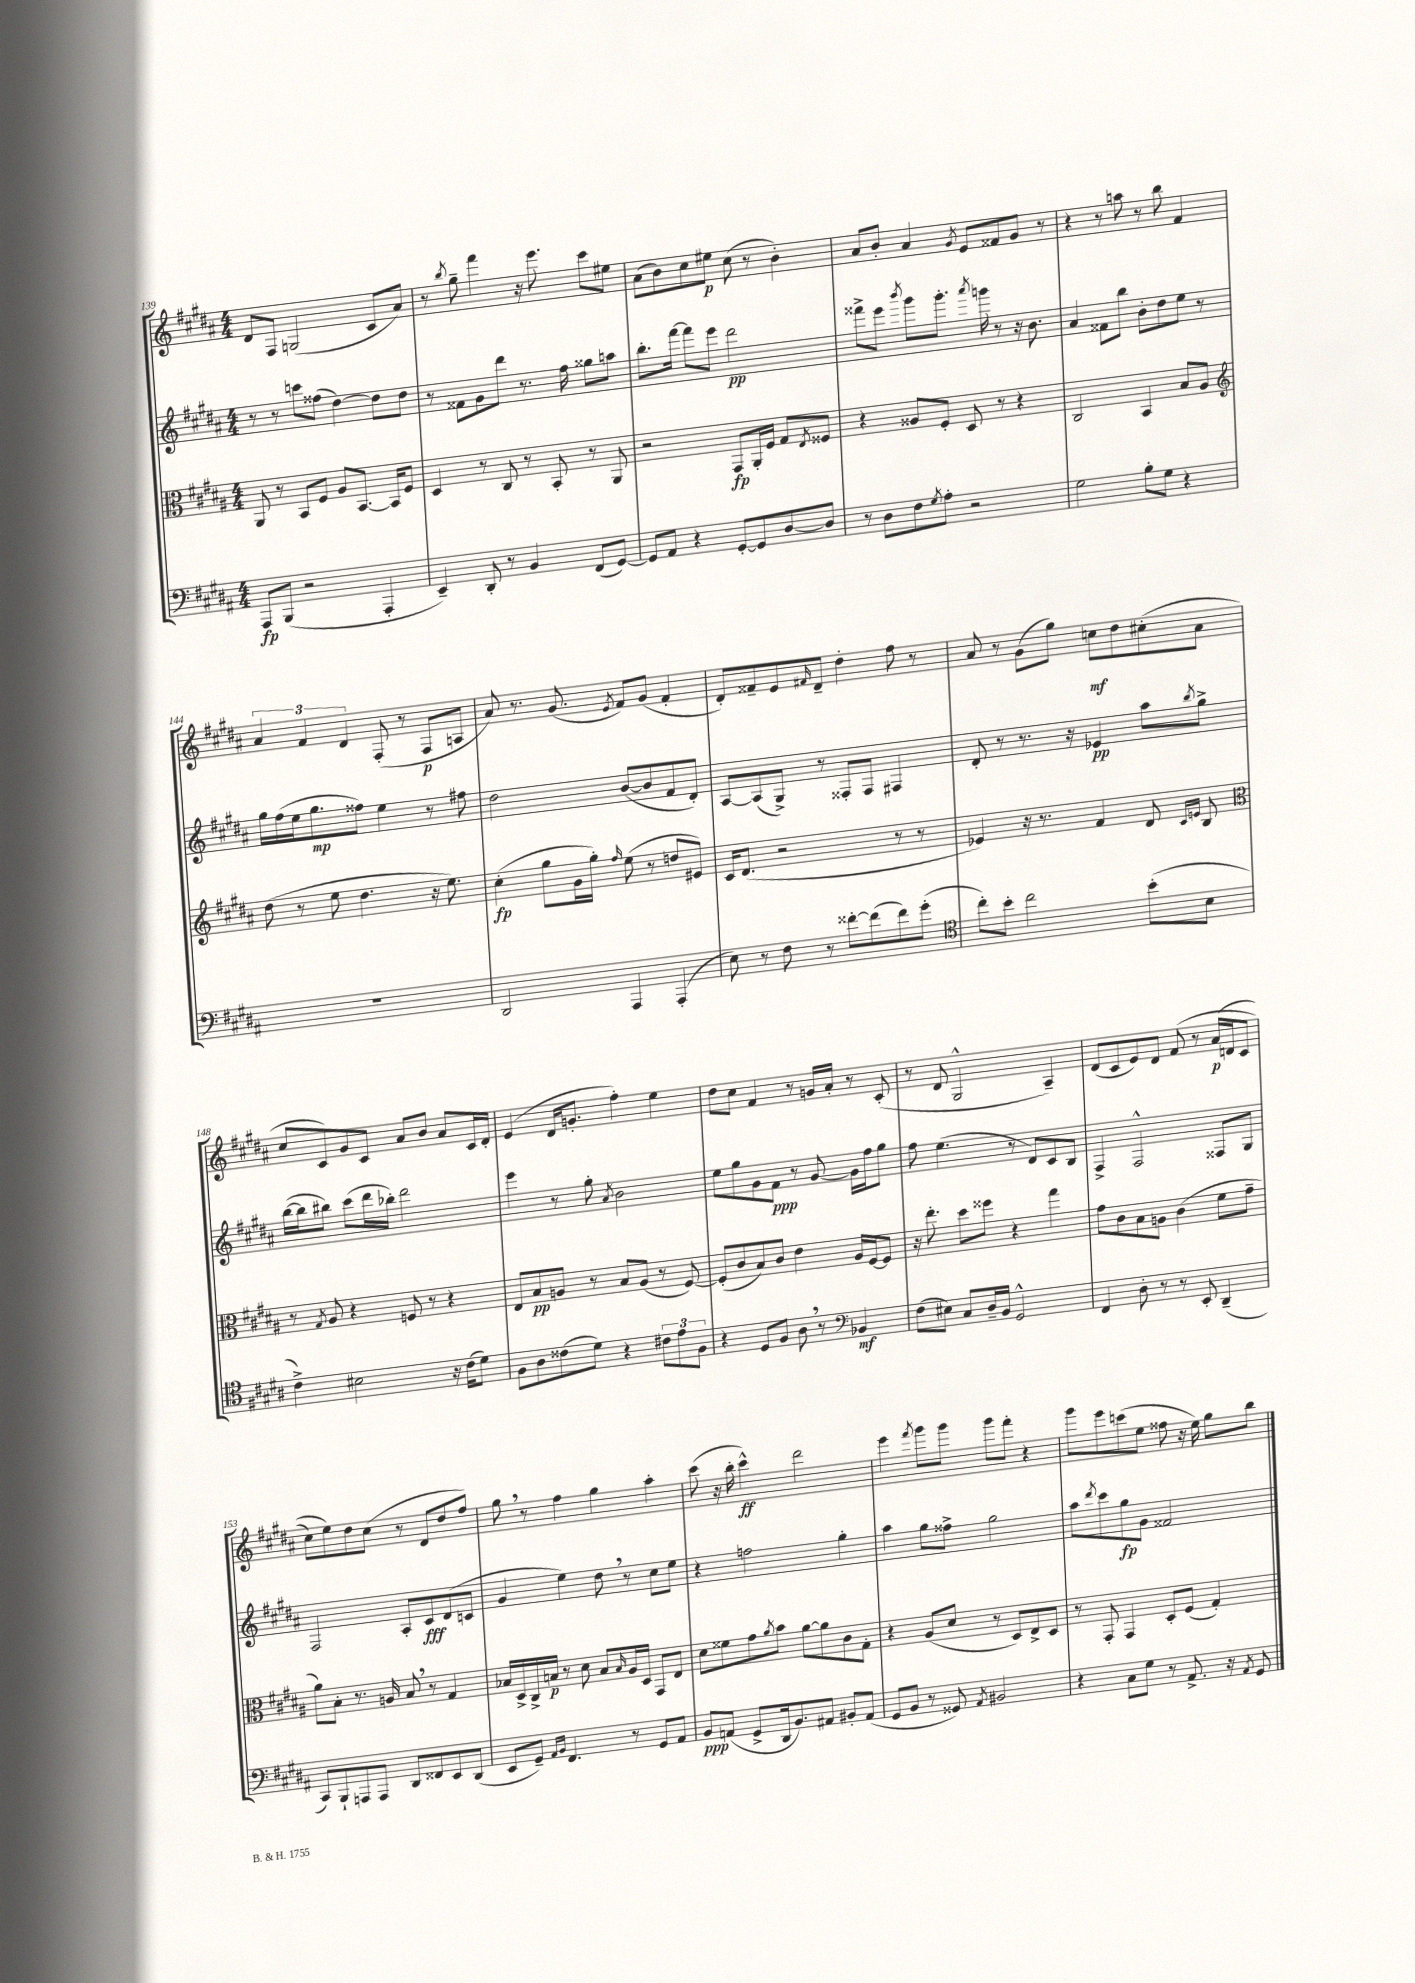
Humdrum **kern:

**kern	**dynam	**kern	**dynam	**kern	**dynam	**kern	**dynam
*part4	*part4	*part3	*part3	*part2	*part2	*part1	*part1
*staff4	*staff4	*staff3	*staff3	*staff2	*staff2	*staff1	*staff1
*clefF4	*	*clefC3	*	*clefG2	*	*clefG2	*
*k[f#c#g#d#a#]	*	*k[f#c#g#d#a#]	*	*k[f#c#g#d#a#]	*	*k[f#c#g#d#a#]	*
*M4/4	*	*M4/4	*	*M4/4	*	*M4/4	*
=139	=139	=139	=139	=139	=139	=139	=139
8AAA#/L	fp	8AA#/	.	8r	.	8d#/L	.
(8BBB/J	.	8r	.	8r	.	8F#/J	.
2r	.	8BB/L	.	8cccn\L	.	(2Gn/	.
.	.	8F#/J	.	(8ff##X\J	.	.	.
.	.	8A#/L	.	[4dd#\)	.	.	.
.	.	[8.BB/J	.	.	.	.	.
4AAA#'/	.	.	.	8dd#\L]	.	8c#/L	.
.	.	16BB/KL]	.	.	.	.	.
.	.	8F#/J	.	8dd#\J	.	8a#/J)	.
=140	=140	=140	=140	=140	=140	=140	=140
4EE~/)	.	4D#/	.	8r	.	8r	.
.	.	.	.	.	.	8qbb/	.
.	.	.	.	8f##X\L	.	8gg#~\	.
8DD#'/	.	8r	.	8g#\	.	4fff#\	.
8r	.	8C#/	.	8ddd#\J	.	.	.
4BB/	.	8r	.	8.r	.	16r	.
.	.	.	.	.	.	8.eee\	.
.	.	8BB'/	.	.	.	.	.
.	.	.	.	16ff#\	.	.	.
(8FF#/L	.	8r	.	8gg##X\L	.	8ccc#\L	.
[8GG#/J)	.	8AA#/	.	8aan\J	.	8ee#X\J	.
=141	=141	=141	=141	=141	=141	=141	=141
8GG#/L]	.	2r	.	8.bb'\L	.	(8a#\L	.
8AA#/J	.	.	.	.	.	8b\)	.
.	.	.	.	[16fff#\Jk	.	.	.
4r	.	.	.	8fff#\L]	.	8cc#\	.
.	.	.	.	8eee\J	.	8ee#X\J	p
[8GG#'/L	.	8GG#/L	fp	2ddd#\	pp	(8cc#\	.
8GG#/]	.	16AA#'/L	.	.	.	8r	.
.	.	16F#/JJ	.	.	.	.	.
[8D#/	.	8G#/L	.	.	.	4b'\)	.
.	.	8qE/	.	.	.	.	.
8D#/J]	.	8F##X/J	.	.	.	.	.
=142	=142	=142	=142	=142	=142	=142	=142
8r	.	4r	.	8fff##X^\L	.	8a#/L	.
8D#\L	.	.	.	8eee\J	.	8b'/J	.
.	.	.	.	8qbbb/	.	.	.
8F#\	.	8A##X/L	.	8ggg#\L	.	4a#/	.
8qG#/	.	.	.	.	.	.	.
8A#'\J	.	8F#'/J	.	8.ggg#'\J	.	.	.
.	.	.	.	.	.	8qg#/	.
2r	.	8D#/	.	.	.	8e/L	.
.	.	.	.	8qaaa#/	.	.	.
.	.	.	.	16gggn\	.	.	.
.	.	8r	.	8r	.	8f##X/	.
.	.	4r	.	16r	.	8g#/J	.
.	.	.	.	8.b\	.	.	.
.	.	.	.	.	.	8r	.
=143	=143	=143	=143	=143	=143	=143	=143
2G#\	.	2C#/	.	4a#/	.	4r	.
.	.	.	.	8f##X\L	.	8r	.
.	.	.	.	8bb\J	.	8aan\	.
8B'\L	.	4BB/	.	8b'\L	.	8r	.
8G#\J	.	.	.	8dd#\	.	8bb\	.
4r	.	8B/L	.	8ee\J	.	4f#/	.
.	.	8A#/J	.	8r	.	.	.
!!LO:LB:g=z
=144	=144	=144	=144	=144	=144	=144	=144
*	*	*clefG2	*	*	*	*	*
1r	.	(8dd#\	.	16gg#\LL	.	6a#/	.
.	.	.	.	(16ff#\	.	.	.
.	.	8r	.	16ee\J	.	.	.
.	.	.	.	.	.	6f#/	.
.	.	.	.	8.gg#\	mp	.	.
.	.	8ee\	.	.	.	.	.
.	.	.	.	.	.	6d#/	.
.	.	4.dd#\	.	8ff##X\J)	.	.	.
.	.	.	.	4ee\	.	(8F#'/	.
.	.	.	.	.	.	8r	.
.	.	16r	.	8r	.	8F#/L	p
.	.	8.ee\)	.	.	.	.	.
.	.	.	.	8ff#X\	.	8An/J	.
=145	=145	=145	=145	=145	=145	=145	=145
2DD#/	.	(4cc#'\	fp	2dd#\	.	8a#/)	.
.	.	.	.	.	.	8.r	.
.	.	8gg#\L	.	.	.	.	.
.	.	.	.	.	.	(8.g#/	.
.	.	16g#\L	.	.	.	.	.
.	.	16gg#'\JJ)	.	.	.	.	.
.	.	16qqff#/	.	.	.	8qe/	.
4AAA#/	.	(8ee\	.	([8b/L	.	8f#/L)	.
.	.	8r	.	8b/]	.	(8g#/J	.
(4AAA#'/	.	8ddn/L	.	8f#/	.	4f#'/	.
.	.	8e#X/J)	.	8d#'/J)	.	.	.
=146	=146	=146	=146	=146	=146	=146	=146
8E\)	.	16c#/KL	.	[8A#/L	.	8d#'/L)	.
.	.	(8.d#/J	.	.	.	.	.
8r	.	.	.	(8A#/]	.	8f##X~/	.
8F#\	.	2r	.	8G#^/J)	.	8e/	.
.	.	.	.	.	.	16qqf#X/	.
8r	.	.	.	8r	.	8d#~/J	.
[8f##X'\L	.	.	.	8F##X'/L	.	4dd#'\	.
(8f##\]	.	.	.	8F##/J	.	.	.
8f##\)	.	8r	.	4F#X/	.	8ff#\	.
(8g#'\J	.	8r	.	.	.	8r	.
=147	=147	=147	=147	=147	=147	=147	=147
*clefC4	*	*	*	*	*	*	*
8cc#'\L)	.	4e-X/)	.	8d#'/	.	8a#/	.
8b'\J	.	.	.	8r	.	8r	.
2cc#\	.	16r	.	8.r	.	(8g#\L	.
.	.	8.r	.	.	.	.	.
.	.	.	.	.	.	8gg#\J)	.
.	.	.	.	16r	.	.	.
.	.	4f#/	.	4e-X/	pp	8ccn\L	mf
.	.	.	.	.	.	8dd#\	.
(8b'\L	.	8d#/	.	8aa#\L	.	(8cc#X'\	.
.	.	16qqc#/LL	.	.	.	.	.
.	.	16qqen/JJ	.	8qbb/	.	.	.
8B\J	.	8B/	.	8gg#^\J	.	8a#\J	.
!!LO:LB:g=z
=148	=148	=148	=148	=148	=148	=148	=148
*	*	*clefC3	*	*	*	*	*
4c#^\)	.	8r	.	([16bb\LL	.	8cc#/L	.
.	.	.	.	16bb\J]	.	.	.
.	.	8qG#/	.	.	.	.	.
.	.	8A#/	.	8bb#X\J)	.	8c#/)	.
2B#X\	.	4r	.	(8ccc#\L	.	8g#/	.
.	.	.	.	16ddd#\L	.	8c#/J	.
.	.	.	.	16bb-X'\JJ)	.	.	.
.	.	8Fn/	.	2ddd#\	.	8a#/L	.
.	.	8r	.	.	.	8b/J	.
16r	.	4r	.	.	.	8a#/L	.
(16c#\KL	.	.	.	.	.	.	.
8d#\J)	.	.	.	.	.	16c#/L	.
.	.	.	.	.	.	16d#'/JJ	.
=149	=149	=149	=149	=149	=149	=149	=149
8F#\L	.	8E/L	.	4eee\	.	(4e/	.
8A#\	.	8B/	pp	.	.	.	.
(8c##X\	.	8An/J	.	8r	.	16d#/KL	.
.	.	.	.	.	.	8.gn'/J	.
8d#\J)	.	8r	.	8gg#'\	.	.	.
.	.	.	.	8qa#/	.	.	.
4r	.	8B/L	.	2b\	.	4ff#'\)	.
.	.	(8A/J	.	.	.	.	.
12c#X\L	.	8r	.	.	.	4ee\	.
12e\	.	.	.	.	.	.	.
.	.	[8F#/)	.	.	.	.	.
12F#\J	.	.	.	.	.	.	.
=150	=150	=150	=150	=150	=150	=150	=150
4r	.	(8F#'/L]	.	8ee\L	.	8dd#\L	.
.	.	8c#/	.	8gg#\	.	8cc#\J	.
8D#/L	.	8B/)	.	8g#\	.	4f#/	.
8F#/J	.	8c#/J	.	8f#\J	ppp	.	.
8A#,\	.	4e\	.	8r	.	8r	.
8r	.	.	.	[8g#/	.	16gn/LL	.
.	.	.	.	.	.	16a#'/JJ	.
*clefF4	*	*	*	*	*	*	*
4BB-X/	mf	16A#/LL	.	16g#\LL]	.	8r	.
.	.	[16F#/J	.	16ff#\J	.	.	.
.	.	8F#/J]	.	8gg#\J	.	(8c#'/	.
=151	=151	=151	=151	=151	=151	=151	=151
(8F#\L	.	16r	.	8ff#\	.	8r	.
.	.	8.ee'\	.	.	.	.	.
8E#X\J)	.	.	.	(4.ee\	.	8d#/	.
8C#/L	.	8dd#\L	.	.	.	2G#^^/	.
16D#~/L	.	8ff##X\J	.	.	.	.	.
16BB/JJ	.	.	.	.	.	.	.
2GG#^^/	.	4r	.	8r	.	.	.
.	.	.	.	8d#/L)	.	.	.
.	.	4gg#\	.	8c#/	.	4A#~/)	.
.	.	.	.	8B/J	.	.	.
=152	=152	=152	=152	=152	=152	=152	=152
4FF#/	.	8g#\L	.	4F#^/	.	(8d#/L	.
.	.	8c#\	.	.	.	8c#/	.
8D#'\	.	8B\	.	2F#^^/	.	8e/)	.
8r	.	8An\J	.	.	.	8d#/J	.
8r	.	(4c#\	.	.	.	(8f#/	.
8EE'/	.	.	.	.	.	8r	.
(4DD#~/	.	8f#\L	.	8F##X/L	.	(16a#/LL	p
.	.	.	.	.	.	16dn/J	.
.	.	8g#~\J	.	8G#/J	.	8c#/J	.
!!LO:LB:g=z
=153	=153	=153	=153	=153	=153	=153	=153
8CC#/L)	.	8a#\L)	.	2F#/	.	8cc#\L)	.
8BBB`/	.	8B'\J	.	.	.	8ee\)	.
8AAAn/	.	8.r	.	.	.	8dd#\	.
8AAA/J	.	.	.	.	.	(8cc#\J	.
.	.	16An/	.	.	.	.	.
8DD#/L	.	8B,/	.	8A#'/L	.	8r	.
8FF##X/	.	8r	.	8c#/	fff	8d#/L	.
8EE/	.	4G#/	.	(8d#/	.	8dd#/	.
(8DD#/J	.	.	.	8cn/J	.	8ff#/J)	.
=154	=154	=154	=154	=154	=154	=154	=154
8EE/L	.	16B-X/LL	.	4g#/	.	8gg#,\	.
.	.	16D#^/	.	.	.	.	.
8GG#~/J)	.	16C#^/	.	.	.	8r	.
.	.	16Bn/JJ	p	.	.	.	.
16qqAA#/LL	.	.	.	.	.	.	.
16qqBB/JJ	.	.	.	.	.	.	.
4.FF#/	.	8r	.	4ee\)	.	4ff#\	.
.	.	8d#\	.	.	.	.	.
.	.	8B/L	.	8dd#,\	.	4gg#\	.
.	.	16qqB/	.	.	.	.	.
8r	.	16A#/L	.	8r	.	.	.
.	.	16D#/JJ	.	.	.	.	.
8GG#/L	.	8GG#/L	.	8cc#\L	.	4aa#'\	.
8AA#/J	.	8E/J	.	8ee\J	.	.	.
=155	=155	=155	=155	=155	=155	=155	=155
8BB/L	ppp	8d#\L	.	4r	.	(8ccc#\	.
(8AAn/J	.	8f##X\	.	.	.	16r	.
.	.	.	.	.	.	16bb'\	.
8GG#^/L	.	8g#\	.	2ffn\	.	4ccc#^^\)	ff
.	.	8qa#/	.	.	.	.	.
16DD#/k	.	8b\J	.	.	.	.	.
8.BB/)	.	.	.	.	.	.	.
.	.	[8a#\L	.	.	.	2ddd#\	.
8AA#X/J	.	8a#\]	.	.	.	.	.
8BB#X'/L	.	8c#\	.	4gg#'\	.	.	.
(8AA#/J	.	8G#'\J	.	.	.	.	.
=156	=156	=156	=156	=156	=156	=156	=156
8GG#/L	.	4r	.	4aa#\	.	4eee\	.
8BB/J	.	.	.	.	.	.	.
.	.	.	.	.	.	8qfff#/	.
8r	.	(8A#/L	.	8gg#\L	.	8ggg#\L	.
8GG##X/)	.	8d#/J	.	8ff##X^\J	.	8ggg#\J	.
8qAA#/	.	.	.	.	.	.	.
2BB#X/	.	8r	.	2gg#\	.	8ggg#\L	.
.	.	8D#/L)	.	.	.	8fff#'\J	.
.	.	8E^/	.	.	.	4r	.
.	.	8D#/J	.	.	.	.	.
=157	=157	=157	=157	=157	=157	=157	=157
4r	.	8r	.	8aa#\L	.	8ggg#\L	.
.	.	.	.	8qddd#/	.	.	.
.	.	8GG#'/	.	8ccc#\	.	8eee\	.
8C#\L	.	4GG#/	.	8gg#\	fp	(8cccn\	.
8G#\J	.	.	.	8g#\J	.	8ee\J	.
8r	.	8D#'/L	.	2f##X/	.	8ff##X\	.
8.AA#^/	.	(8F#/J	.	.	.	16r	.
.	.	.	.	.	.	16ee\)	.
.	.	4G#'/)	.	.	.	8gg#\L	.
16r	.	.	.	.	.	.	.
8qAA#/	.	.	.	.	.	.	.
8GG#/	.	.	.	.	.	8bb\J	.
==	==	==	==	==	==	==	==
*-	*-	*-	*-	*-	*-	*-	*-
